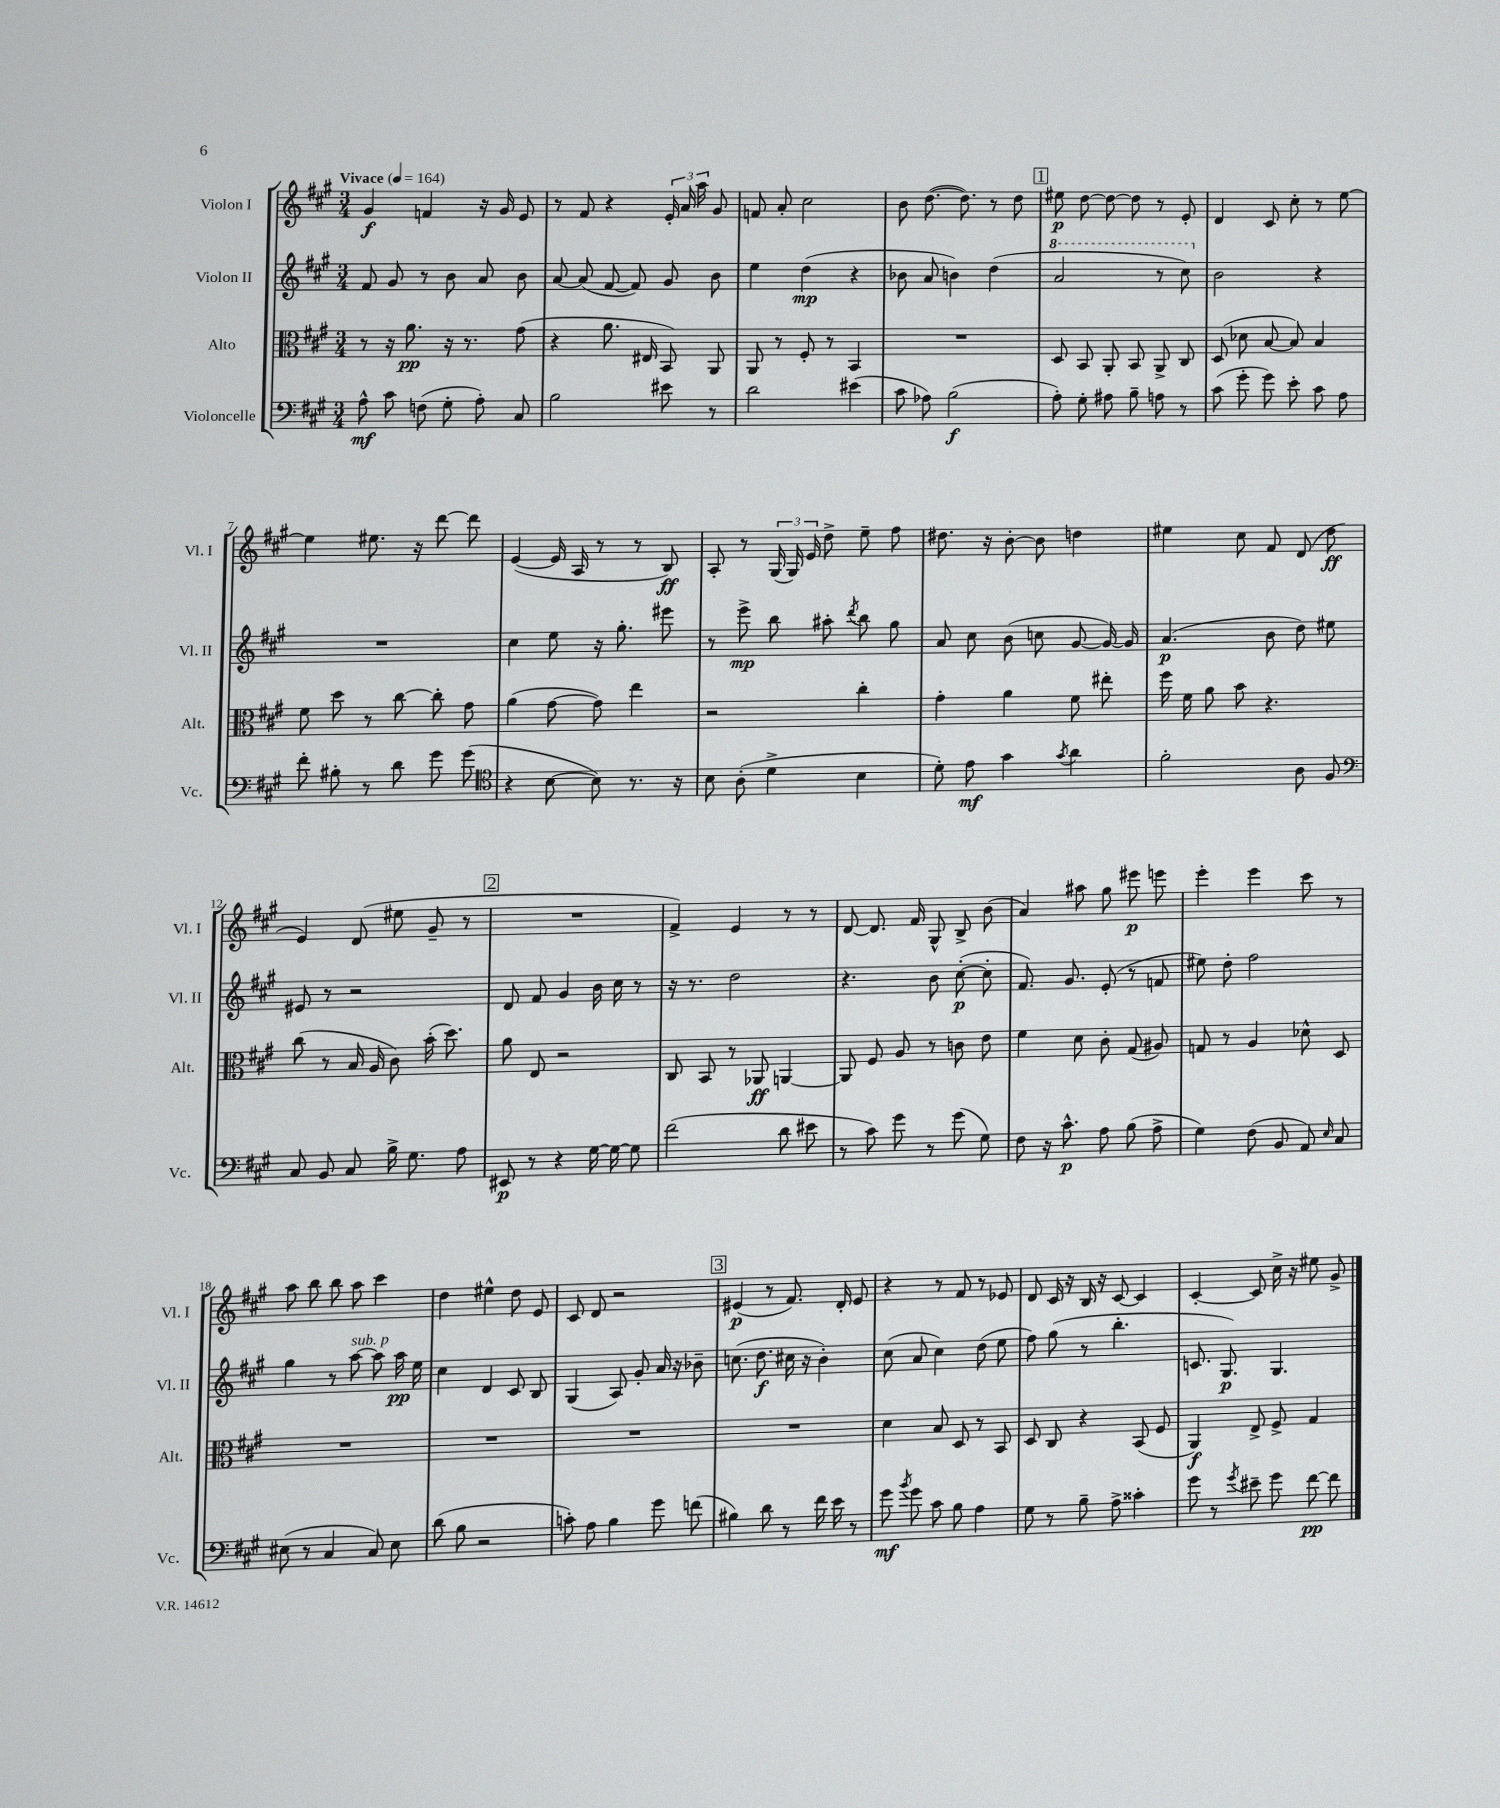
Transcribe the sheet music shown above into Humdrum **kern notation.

**kern	**kern	**kern	**kern
*staff4	*staff3	*staff2	*staff1
*clefF4	*clefC3	*clefG2	*clefG2
*k[f#c#g#]	*k[f#c#g#]	*k[f#c#g#]	*k[f#c#g#]
*M3/4	*M3/4	*M3/4	*M3/4
*MM164	*MM164	*MM164	*MM164
8A^^	8r	8f#	4g#
8c#	16r	8g#	.
.	8.a	.	.
(8F	.	8r	4f
8G#'	16r	8b	.
.	8.r	.	.
8A')	.	8a	16r
.	.	.	16g#
8C#	(8g#	8b	8e
=	=	=	=
2B	4r	[8a	8r
.	.	(8a]	8f#
.	8.a	[8f#	4r
.	.	8f#])	.
.	16E#	.	.
8e#	8BB)	8g#	24e'
.	.	.	24a
.	.	.	24aa
8r	8AA	8b	8g#
=	=	=	=
2d	8AA	4ee	8f
.	8r	.	8a'
.	8F#'	(4dd	2cc#
.	8r	.	.
(4e#	4BB	4r	.
=	=	=	=
8c#	2.r	8b-	8b
8A-)	.	8a	([8.dd
(2B	.	4b)	.
.	.	.	8.dd])
.	.	(4dd	8r
.	.	.	8dd
=	=	=	=
8A')	8D	2aa	8ee#
8G#'	8BB	.	[8dd
8A#	8AA'	.	8dd_
8B~	8BB	.	8dd]
8A	8AA^	8r	8r
8r	8C#	8ccc#)	8e'
=	=	=	=
(8c#	(8D	2b	4d
8g#'	8d-	.	.
8g#)	[8B	.	8c#
8e'	8B])	.	8cc#'
8c#	4B	4r	8r
8A	.	.	[8ee
=	=	=	=
8f#'	8f#	2.r	4ee]
8B#'	8dd	.	.
8r	8r	.	8.ee#
8d	[8cc#	.	.
.	.	.	16r
8g#	8cc#']	.	[8ddd
(8g#	8g#	.	8ddd]
=	=	=	=
*clefC4	*	*	*
4r	(4a	4cc#	([4e
[8B	[8g#	8ee	16e]
.	.	.	16A
8B])	8g#])	16r	8r
.	.	8.gg#'	.
8.r	4ee	.	8r
.	.	8eee#	8B)
16r	.	.	.
=	=	=	=
8B	2r	8r	8A'
(8A'	.	8eee^	8r
4d^	.	8bb	(24G#
.	.	.	24G#)
.	.	.	24e
.	.	8aa#'	8dd^
.	.	8qddd	.
4B	4cc#'	8bb	8ee~
.	.	8gg#	8ff#
=	=	=	=
8d')	4g#'	8a	8.dd#
8e	.	8cc#	.
.	.	.	16r
4g#	4a	(8b	[8b'
.	.	8cc	8b]
8qg#	.	.	.
4a	8f#	[8g#	4dd
.	8ee#'	16g#_)	.
.	.	16g#]	.
=	=	=	=
2f#'	16ff#	(4.a	4ee#
.	16f#	.	.
.	8a	.	.
.	8b	.	8cc#
.	4.r	8b	8f#
8A	.	8dd)	(8d
8F#	.	8ee#	8dd
=	=	=	=
*clefF4	*	*	*
8C#	(8cc#	8e#	4e)
8BB	8r	8r	.
8C#	16B	2r	(8d
.	16A	.	.
16B^	8c#)	.	8ee#
8.G#	.	.	.
.	(16b'	.	8g#~
.	8.dd)	.	.
8A	.	.	8r
=	=	=	=
8EE#	8a	8d	2.r
8r	8E	8f#	.
4r	2r	4g#	.
[16G#	.	16b	.
16G#_	.	16cc#	.
8G#]	.	8r	.
=	=	=	=
(2f#	8C#	16r	4f#^)
.	.	8.r	.
.	8BB	.	.
.	8r	2dd	4e
.	8AA-	.	.
8d	[4AA	.	8r
8e#	.	.	8r
=	=	=	=
8r	8AA]	4.r	[8d
8c#)	8F#	.	8.d]
8g#	8A	.	.
.	.	.	16f#
8r	8r	8b	8G#^^
(8g#	8c	([8cc#'	8B^
8G#)	8e	8cc#']	(8b
=	=	=	=
8F#	4f#	8.f#)	4a)
16r	.	.	.
8.c#^^	.	8.g#	.
.	8d	.	8aa#
8A	8c#'	(8e'	8gg#
(8B	(8G#	8r	8eee#
8A^	8A#)	8f	8eee
=	=	=	=
4G#)	8G	8ee#)	4eee'
.	8r	8dd'	.
(8F#	4A	2ff#	4eee
8BB	.	.	.
8AA)	8d-^^	.	8ccc#
16qqE	.	.	.
8C#	8D	.	8r
=	=	=	=
(8E#	2.r	4gg#	8aa
8r	.	.	8bb
4C#	.	8r	8bb
.	.	[8aa	8aa
8C#)	.	8aa]	4ccc#
8E#	.	16aa	.
.	.	16ee	.
=	=	=	=
(8d	2.r	4cc#	4dd
8B	.	.	.
2r	.	4d	4ee#^^
.	.	8c#	8dd
.	.	8B	8e
=	=	=	=
8c')	2.r	(4G#	8c#
8A	.	.	8d
4B	.	8A)	2r
.	.	8g#'	.
8g#	.	16a	.
.	.	16r	.
(8f	.	8b-~	.
=	=	=	=
4B#)	2.r	(8.cc	(4e#
.	.	8.dd	.
8d	.	.	8r
8r	.	16cc#	8.f#)
.	.	16r	.
16f#	.	4b')	.
16e	.	.	16d'
8r	.	.	8e#
=	=	=	=
8g#	4d	(8cc#	4r
8qb	.	.	.
8g#	.	8a	.
8c#	8B	4cc#)	8r
8B	8D	.	8f#
4A	8r	(8dd	8r
.	8BB	8ee	8e-
=	=	=	=
8G#	8D	8ff#)	8d
8r	8C#	(8gg#	16c#
.	.	.	16r
8B~	4r	8r	16B
.	.	.	16r
8A^	.	4.bb'	[8c#
4c##'	(8BB	.	4c#]
.	8F#	.	.
=	=	=	=
8g#	4AA)	8.c	[4c#'
8r	.	.	.
.	.	8.G#)	.
8qg#	.	.	.
8e#~	8E^	.	8c#]
8g#	8F#^	4.G#	16cc#^
.	.	.	16r
[8f#	4G#	.	8ee#
8f#]	.	.	8g#^
==	==	==	==
*-	*-	*-	*-
